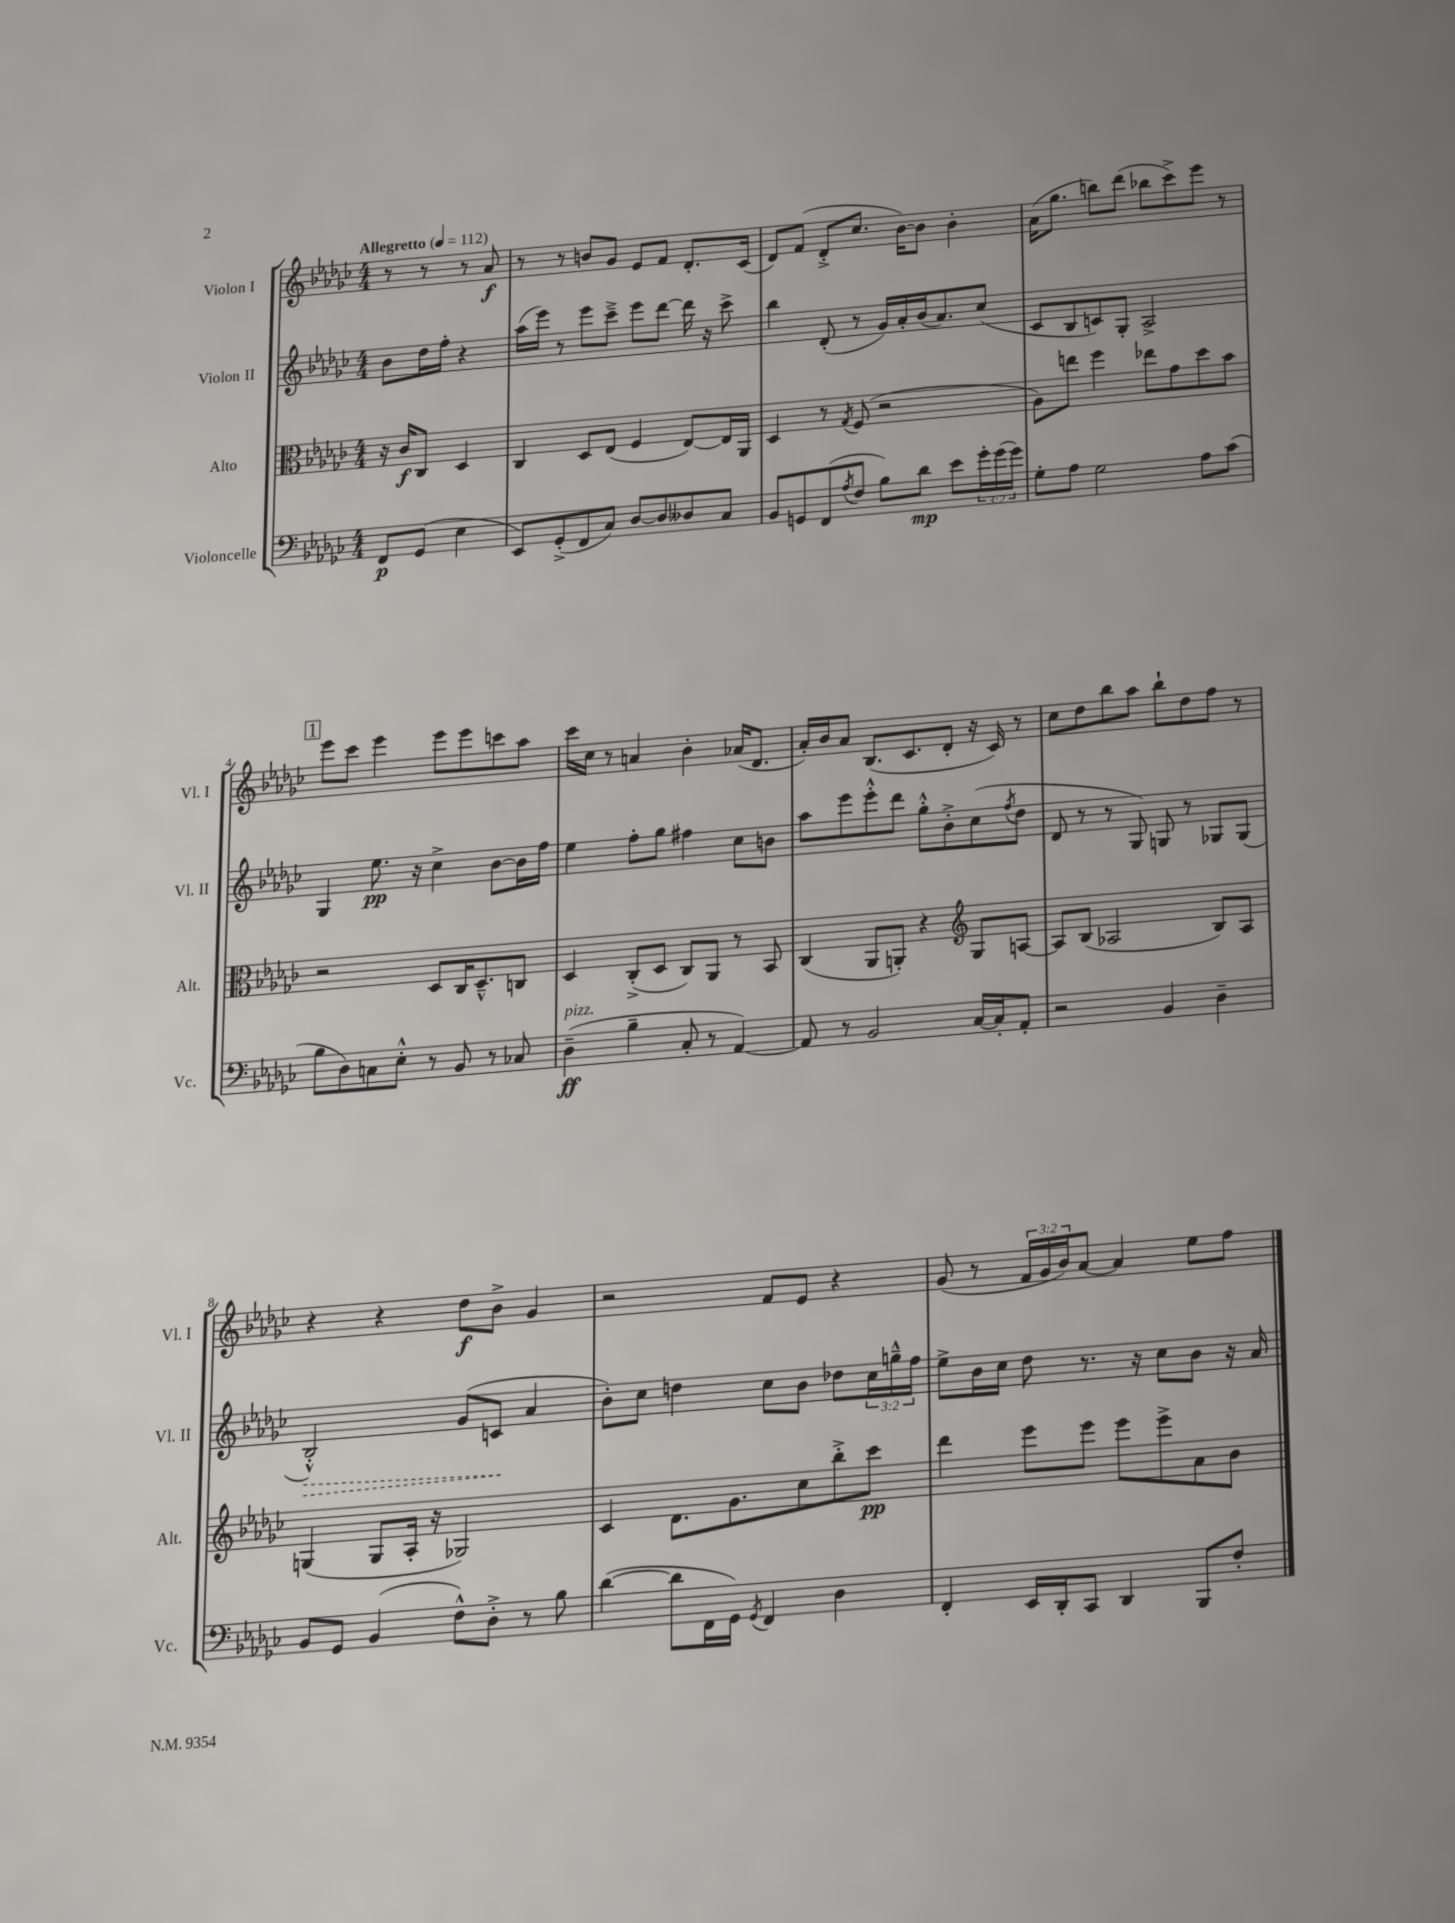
<<
\new StaffGroup <<
\new Staff = "s0" \with { instrumentName = "Violon I" shortInstrumentName = "Vl. I" } {
    \clef treble \key ges \major \numericTimeSignature \time 4/4 \override Staff.TupletNumber.text = #tuplet-number::calc-fraction-text \partial 2 \tempo "Allegretto" 4 = 112
    r8 r8 r8 aes'8\f |
    r8 r8 b'8 ges'8 ees'8 f'8 des'8.-. ces'16( |
    des'8) f'8( des'8-.-> ces''8. bes'16~) bes'8 bes'4-. |
    aes'16( ges''8. b''8) des'''8( bes''8 ces'''8->) ees'''8 r8 |
    \mark \markup { \box "1" } ees'''8 ces'''8 ees'''4 ees'''8 ees'''8 c'''8 aes''8 |
    ces'''16 ces''16 r8 a'4 bes'4-. aes'16( des'8. |
    aes'16-.) bes'16 aes'8 bes8.( ces'8. des'8-. r16 ces'16) r8 |
    ces''8 des''8 bes''8 aes''8 bes''8-! des''8 f''8 r8 |
    r4 r4 des''8\f bes'8-> ges'4 |
    r2 f'8 ees'8 r4 |
    ges'8( r8 \tuplet 3/2 { f'16 ges'16 bes'16) } aes'8~ aes'4 ees''8 f''8 \bar "|." |
}
\new Staff = "s1" \with { instrumentName = "Violon II" shortInstrumentName = "Vl. II" } {
    \clef treble \key ges \major \numericTimeSignature \time 4/4 \override Staff.TupletNumber.text = #tuplet-number::calc-fraction-text \partial 2
    bes'8 des''16 f''16-. r4 |
    aes''16( ees'''16) r8 ees'''8 ces'''8---> ees'''8 des'''8~ des'''16 r16 ces'''8-> |
    bes''4 des'8-.( r8 ges'16) aes'16-. bes'16( aes'8.) ces''8( |
    ces'8 bes8 c'8) ges8-. aes2-> |
    \mark \markup { \box "1" } ges4 ees''8.\pp r16 ces''4-> bes'8~ bes'16 f''16 |
    ees''4 f''8-. ges''8 fis''4 ces''8 b'8 |
    aes''8 ees'''8 ees'''8-.-^ des'''8 ges''8-.-^ bes'8-.-> ces''8( \acciaccatura { f''8 } des''8 |
    des'8 r8 r8 ges8) g8 r8 ges8 ges8( |
    \once \override Hairpin.style = #'dashed-line bes2-.-^\>) ges'8( c'8\! aes'4 |
    bes'8-.) ces''8 d''4 ces''8 bes'8 des''8 \tuplet 3/2 { ces''16 g''16---^ f''16 } |
    ees''8-> bes'16 ces''16 des''8 r8. r16 ces''8 bes'8 r16 aes'16 \bar "|." |
}
\new Staff = "s2" \with { instrumentName = "Alto" shortInstrumentName = "Alt." } {
    \clef alto \key ges \major \numericTimeSignature \time 4/4 \partial 2
    r16 ces'16\f ces8 des4 |
    ces4 des8 ees8( f4 ees8~) ees16 aes,16 |
    des4 r8 \acciaccatura { ges8 } f8( r2 |
    aes8) e''8 f''4 ees''8 ges'8 des''8 bes'8 |
    \mark \markup { \box "1" } r2 des8 ces16 des8.---^ c8 |
    des4 ces8-.->( des8 ces8) aes,8 r8 bes,8 |
    ces4( aes,8 a,8-.) r4 \clef treble ges8 a8~ |
    a8 bes8( aes2 bes8) aes8 |
    g4( g8 aes16-. r16 ges2) |
    ces'4 des'8. ges'8. ces''8 bes''8-.-> ces'''8\pp |
    des'''4 ees'''8 ees'''8 ees'''8 ees'''8-> aes'8 bes'8 \bar "|." |
}
\new Staff = "s3" \with { instrumentName = "Violoncelle" shortInstrumentName = "Vc." } {
    \clef bass \key ges \major \numericTimeSignature \time 4/4 \override Staff.TupletNumber.text = #tuplet-number::calc-fraction-text \partial 2
    f,8\p ges,8( ees4 |
    ees,8) ges,8-.->( f,8 ces8) des8~ des8 deses8 ces8 |
    bes,8 g,8 f,8( \acciaccatura { aes8 } f8 bes8) des'8\mp ees'8 \tuplet 3/2 { ges'16-. ges'16( ges'16) } |
    ges8-. aes8 ges2 aes8 ces'8( |
    \mark \markup { \box "1" } bes8 des8) c8 ees8-.-^ r8 bes,8 r8 ces8 |
    des4--\ff^\markup { \italic "pizz." }( bes4-- ces8-. r8 aes,4~) |
    aes,8 r8 bes,2 ces16~ ces16-. aes,8-. |
    r2 bes,4 des4-- |
    bes,8 ges,8 bes,4( f8-^) des8-.-> r8 bes8 |
    des'4~( des'8 f,16 ges,16) \acciaccatura { ges,8 } f,4 des4 |
    f,4-. ees,16 des,16-. ces,8 des,4 bes,,8 f8-. \bar "|." |
}
>>
>>
